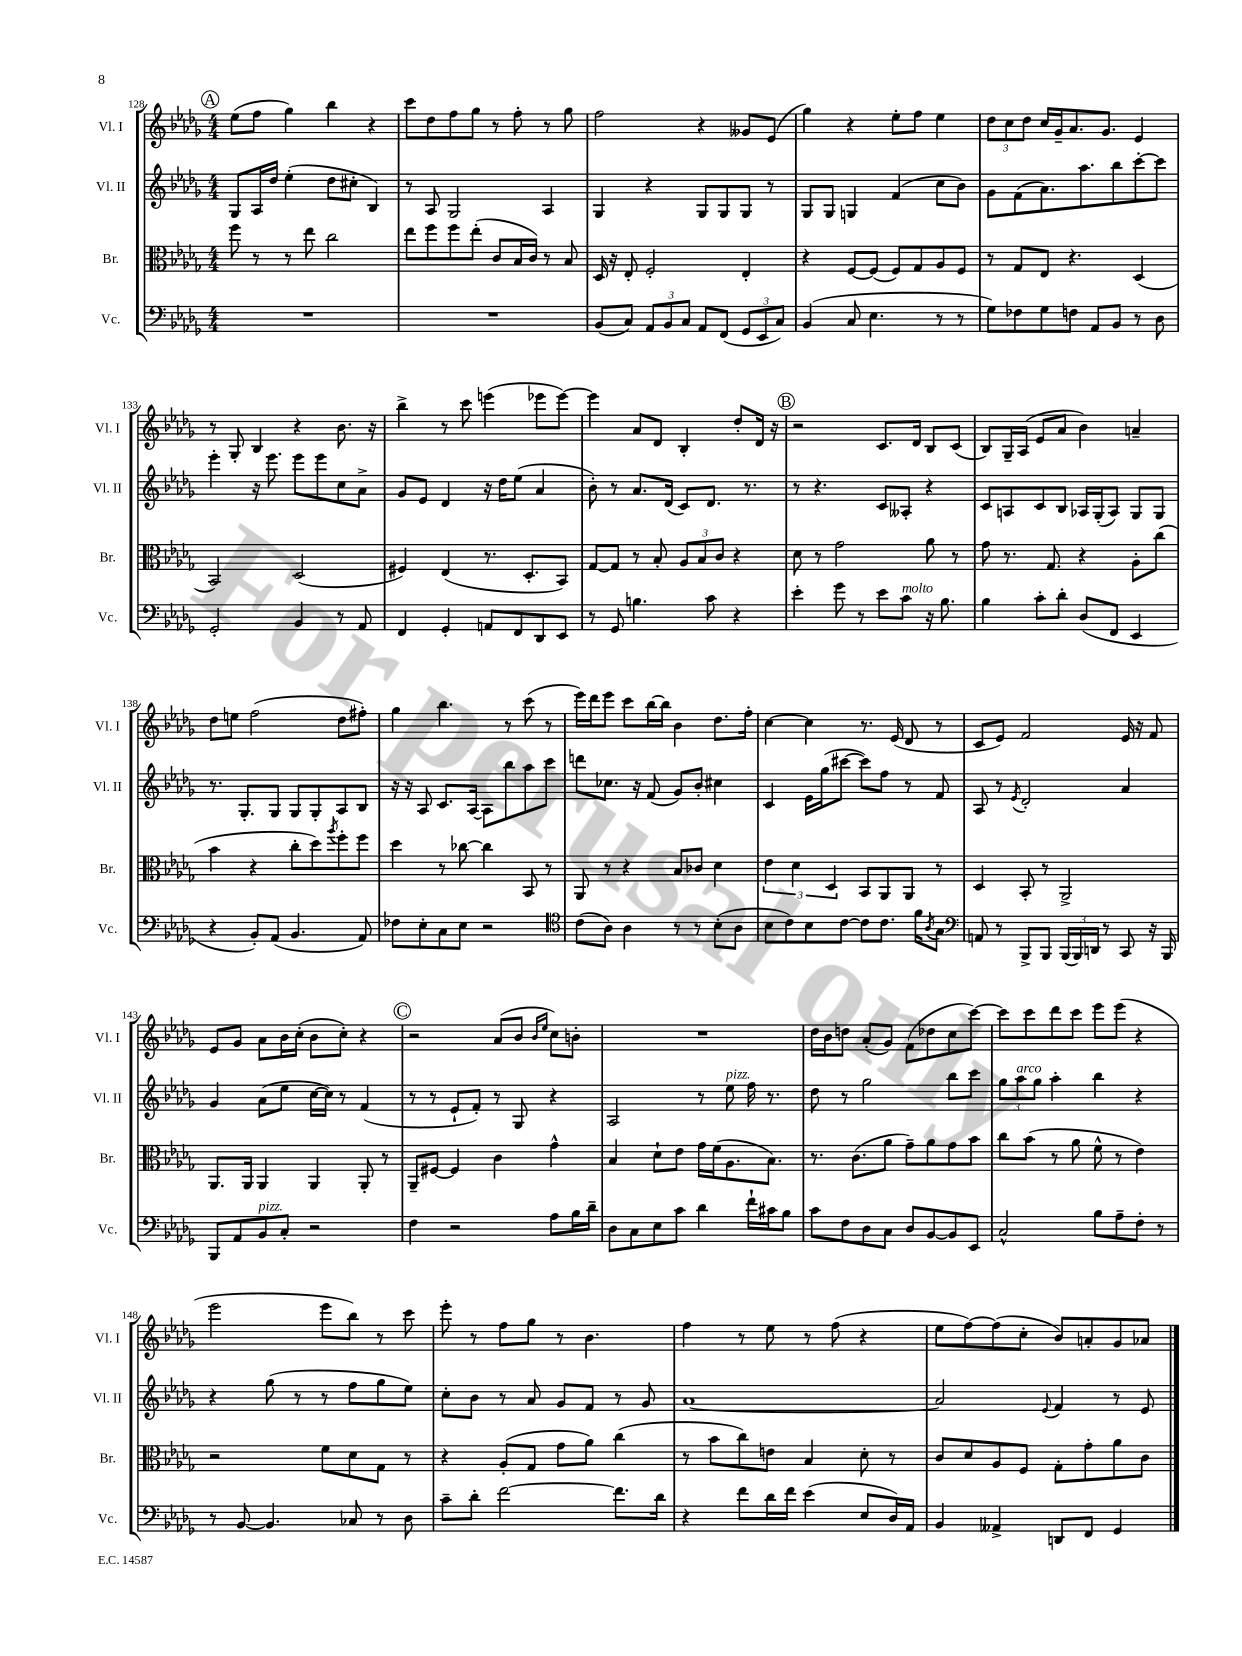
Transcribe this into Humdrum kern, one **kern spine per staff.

**kern	**kern	**kern	**kern
*part4	*part3	*part2	*part1
*staff4	*staff3	*staff2	*staff1
*I"Vc.	*I"Br.	*I"Vl. II	*I"Vl. I
*I'Vc.	*I'Br.	*I'Vl. II	*I'Vl. I
*clefF4	*clefC3	*clefG2	*clefG2
*k[b-e-a-d-g-]	*k[b-e-a-d-g-]	*k[b-e-a-d-g-]	*k[b-e-a-d-g-]
*M4/4	*M4/4	*M4/4	*M4/4
!!LO:REH:place=s1:t=A
=128	=128	=128	=128
1r	8ff\	8G-/L	(8ee-\L
.	8r	16A-/L	8ff\J
.	.	16dd-/JJ	.
.	8r	(4ee-'\	4gg-\)
.	8ee-\	.	.
.	2cc\	8dd-\L	4bb-\
.	.	8cc#X'\J	.
.	.	4B-/)	4r
=129	=129	=129	=129
1r	8ee-\L	8r	8ccc\L
.	8ff\	8A-/	8dd-\
.	8ff\	2G-/	8ff\
.	(8ee-'\J	.	8gg-\J
.	8c/L	.	8r
.	16B-/L	.	8ff'\
.	16c/JJ)	.	.
.	8r	4A-/	8r
.	8B-/	.	8gg-\
=130	=130	=130	=130
(8BB-/L	16D-/	4G-/	2ff\
.	16r	.	.
8C/J)	8E-'/	.	.
12AA-/L	2F'/	4r	.
12BB-/	.	.	.
12C/J	.	.	.
8AA-/L	.	8G-/L	4r
(8FF/J	.	8G-/	.
12GG-/L	4E-'/	8G-/J	8g--X/L
12EE-/	.	.	.
.	.	8r	(8e-/J
12C/J)	.	.	.
=131	=131	=131	=131
(4BB-/	4r	8G-/L	4gg-\)
.	.	8G-/J	.
8C/	[8F/L	4Gn/	4r
4.E-\	(8F/J]	.	.
.	8F/L)	(4f/	8ee-'\L
.	8G-/	.	8ff\J
8r	8A-/	8cc\L	4ee-\
8r	8F/J	8b-\J)	.
=132	=132	=132	=132
8G-\L)	8r	8g-\L	12dd-\L
.	.	.	12cc\
8F-X\	8G-/L	(8f\	.
.	.	.	12dd-\J
8G-\	8E-/J	8.a-\)	16cc/LL
.	.	.	16g-~/J
8Fn\J	4.r	.	8.a-/
.	.	8.aa-\	.
8AA-/L	.	.	.
.	.	.	8.g-/J
8BB-/J	.	8bb-\	.
8r	(4D-/	[8ccc'\	4e-/
8D-\	.	8ccc\J]	.
!!LO:LB:g=z
=133	=133	=133	=133
2GG-'/	2BB-/)	4eee-'\	8r
.	.	.	8G-'/
.	.	16r	4B-/
.	.	8.eee-\	.
4BB-/	(2D-/	8eee-\L	4r
.	.	8eee-\	.
8r	.	8cc\	8.b-\
8AA-/	.	8a-^\J	.
.	.	.	16r
=134	=134	=134	=134
4FF/	4F#X/)	8g-/L	4bb-^\
.	.	8e-/J	.
4GG-'/	(4E-/	4d-/	8r
.	.	.	8ccc\
8AAn/L	8.r	16r	(4eeen\
.	.	16dd-\KL	.
8FF/	.	(8ee-\J	.
.	8.D-'/L	.	.
8DD-/	.	4a-/	8eee-X\L
8EE-/J	8BB-/J)	.	[8eee-\J)
=135	=135	=135	=135
8r	[8G-/L	8b-'\)	4eee-\]
8GG-/	8G-/J]	8r	.
4.Bn\	8r	8.a-/L	8a-/L
.	8B-'/	.	8d-/J
.	.	(16d-/Jk	.
.	12A-/L	8c/L)	4B-'/
.	12B-/	.	.
8c\	.	8.d-/J	.
.	12c/J	.	.
4r	4r	.	8dd-'/L
.	.	8.r	.
.	.	.	16d-/Jk
.	.	.	16r
!!LO:REH:place=s1:t=B
=136	=136	=136	=136
4e-'\	8d-\	8r	2r
.	8r	4.r	.
8g-\	2g-\	.	.
8r	.	.	.
8e-\L	.	8c/L	8.c/L
!LO:TX:a:i:t=molto	!	!	!
8c\J	.	8A--X'/J	.
.	.	.	16d-/Jk
16r	8a-\	4r	8B-/L
8.B-\	.	.	.
.	8r	.	(8c/J
=137	=137	=137	=137
4B-\	8g-\	8c/L	8B-/L)
.	8.r	8An/	16G-~/L
.	.	.	(16A-/JJ
8c'\L	.	8c/	8e-/L
.	8.G-/	.	.
8d-'\J	.	8B-/J	8a-/J
(8D-/L	4r	16A-X/LL	4b-\)
.	.	(16G-'/J	.
8FF/J	.	8A-/J)	.
4EE-/	8A-'\L	8G-/L	4an~/
.	(8cc\J	8G-/J	.
!!LO:LB:g=z
=138	=138	=138	=138
4r	4b-\	8.r	8dd-\L
.	.	.	8een\J
.	.	8.G-'/L	.
8BB-'/L)	4r	.	(2ff\
(8AA-/J	.	8G-/J	.
4.BB-/	8cc'\L	8G-/L	.
.	8dd-\)	8G-'/	.
.	8qaa-/	.	.
.	8ff'\	8A-/	8dd-\L
8AA-/)	8ff\J	8B-/J	8ff#X'\J)
=139	=139	=139	=139
8F-X\L	4dd-\	16r	4gg-\
.	.	16r	.
8E-'\	.	8A-/	.
8C\	8r	8.c/L	4.bb-\
8E-\J	[8cc-X\	.	.
.	.	[16A-/Jk	.
2r	4cc-\]	8A-\L]	.
.	.	8bb-\	8r
.	8BB-/	8aa-\	(8ccc\
.	8r	8ccc\J	8r
=140	=140	=140	=140
*clefC4	*	*	*
(8c\L	8AA-/	8dddn\L	16eee-\LL)
.	.	.	16ddd-\J
8A-\J)	8r	8.cc-X\J	8eee-\J
4A-\	4r	.	8ccc\L
.	.	16r	.
.	.	(8f/	[16bb-\L
.	.	.	16bb-\JJ]
8r	8B-/L	8g-/L)	4b-\
8r	8c-X/J	8b-'/J	.
(8B-'\L	4d-\	4cc#X\	8.dd-\L
8A-\J	.	.	.
.	.	.	16ff'\Jk
=141	=141	=141	=141
8B-\L	6e-\	4c/	[4cc\
8c\)	.	.	.
.	6d-\	.	.
8B-\	.	16e-\LL	4cc\]
.	.	(16gg-\J	.
.	6D-/	.	.
[8c\J	.	[8ccc#X\J	.
8c\L]	8BB-/L	8ccc#\L])	8.r
8.c\J	8AA-/	8ff\J	.
.	.	.	(16e-/
.	8AA-/J	8r	8d-/
16f\KL	.	.	.
8qA-/	.	.	.
8G-\J	8r	8f/	8r
=142	=142	=142	=142
*clefF4	*	*	*
8AAn/	4D-/	8A-/	8c/L
8r	.	8r	8e-/J)
.	.	8qe-/	.
8BBB-^/L	8BB-'/	2d-'/	2f/
8BBB-/J	8r	.	.
(24BBB-/LL	2AA-^/	.	.
24BBB-/)	.	.	.
24DDn/JJ	.	.	.
8r	.	.	.
8CC/	.	4a-/	16e-/
.	.	.	16r
16r	.	.	8f/
16BBB-/	.	.	.
!!LO:LB:g=z
=143	=143	=143	=143
8BBB-/L	8.AA-/L	4g-/	8e-/L
8AA-/	.	.	8g-/J
.	16AA-/Jk	.	.
!LO:TX:a:i:t=pizz.	!	!	!
8BB-/	4AA-/	(8a-\L	8a-\L
8C'/J	.	8ee-\J	16b-\L
.	.	.	(16cc'\JJ
2r	4AA-/	[16cc\LL	8b-\L
.	.	16cc\JJ])	.
.	.	8r	8cc'\J)
.	8AA-'/	(4f/	4r
.	8r	.	.
!!LO:REH:place=s1:t=C
=144	=144	=144	=144
4F\	8AA-~/L	8r	2r
.	[8F#X/J	8r	.
2r	4F#/]	8e-`/L	.
.	.	8f'/J)	.
.	4c\	8r	(8a-/L
.	.	8G-/	8b-/J
.	.	.	16qqb-/LL
.	.	.	16qqee-/JJ
8A-\L	4g-^^\	4r	8cc\L)
16B-\L	.	.	8bn'\J
16d-~\JJ	.	.	.
=145	=145	=145	=145
8D-\L	4B-/	2A-/	1r
8C\	.	.	.
8E-\	8d-`\L	.	.
8c\J	8e-\J	.	.
4d-\	16g-\LL	8r	.
.	(16f\J	.	.
!	!	!LO:TX:a:i:t=pizz.	!
.	8.A-\	8ee-\	.
16f`\LL	.	16ff\	.
16c#X\J	8.B-\J)	8.r	.
8B-\J	.	.	.
=146	=146	=146	=146
8c\L	8.r	8dd-\	16dd-\LL
.	.	.	16b-\J
8F\	.	8r	8ddn\J
.	(8.c\L	.	.
8D-\	.	2gg-\	(8a-'/L
8C\J	8a-\J	.	8g-/J)
8D-/L	8g-~\L)	.	(8f\L
[8BB-/	8a-\	.	8dd-X\
8BB-/]	8g-\	8bb-\L	8cc\
8EE-/J	8b-\J	8ccc\J	[8ccc\J)
=147	=147	=147	=147
2C^^/	8cc\L	12gg-\L	8ccc\L]
!	!	!LO:TX:a:i:t=arco	!
.	.	12aa-\	.
.	(8b-\J	.	8ccc\
.	.	12gg-\J	.
.	8r	4aa-'\	8ddd-\
.	8a-\	.	8ccc\J
8B-\L	8f^^\	4bb-\	8eee-\L
8A-~\	8r	.	(8eee-\J
8F'\J	4e-\)	4r	4r
8r	.	.	.
!!LO:LB:g=z
=148	=148	=148	=148
8r	2r	4r	2eee-\
[8BB-/	.	.	.
4.BB-/]	.	(8gg-\	.
.	.	8r	.
.	8f\L	8r	8eee-\L
8C-X/	8d-\	8ff\L	8bb-\J)
8r	8G-\J	8gg-\	8r
8D-\	8r	8ee-\J)	8ccc\
=149	=149	=149	=149
8c~\L	4r	8cc'\L	8eee-'\
8d-'\J	.	8b-\J	8r
[2f\	(8A-'/L	8r	8ff\L
.	8G-/J	8a-/	8gg-\J
.	8g-\L	8g-/L	8r
.	8a-\J)	8f/J	4.b-\
8.f\L]	(4cc\	8r	.
.	.	8g-/	.
16d-\Jk	.	.	.
=150	=150	=150	=150
4r	8r	[1a-	4ff\
.	8b-\L	.	.
8f\L	8cc\)	.	8r
16d-\L	8en\J	.	8ee-\
16f\JJ	.	.	.
(4e-\	4B-/	.	8r
.	.	.	(8ff\
8E-/L	8d-'\	.	4r
16D-/L)	8r	.	.
16AA-/JJ	.	.	.
=151	=151	=151	=151
4BB-/	8c/L	2a-/]	8ee-\L
.	8d-/	.	[8ff\)
4AA--X^/	8A-/	.	(8ff\]
.	8F/J	.	8cc'\J
.	.	8qqe-/	.
8DDn/L	8G-'\L	4f/	8b-/L)
8FF/J	8g-'\	.	8an'/
4GG-/	8a-\	8r	8g-/
.	8c\J	8e-/	8a-X/J
==	==	==	==
*-	*-	*-	*-
